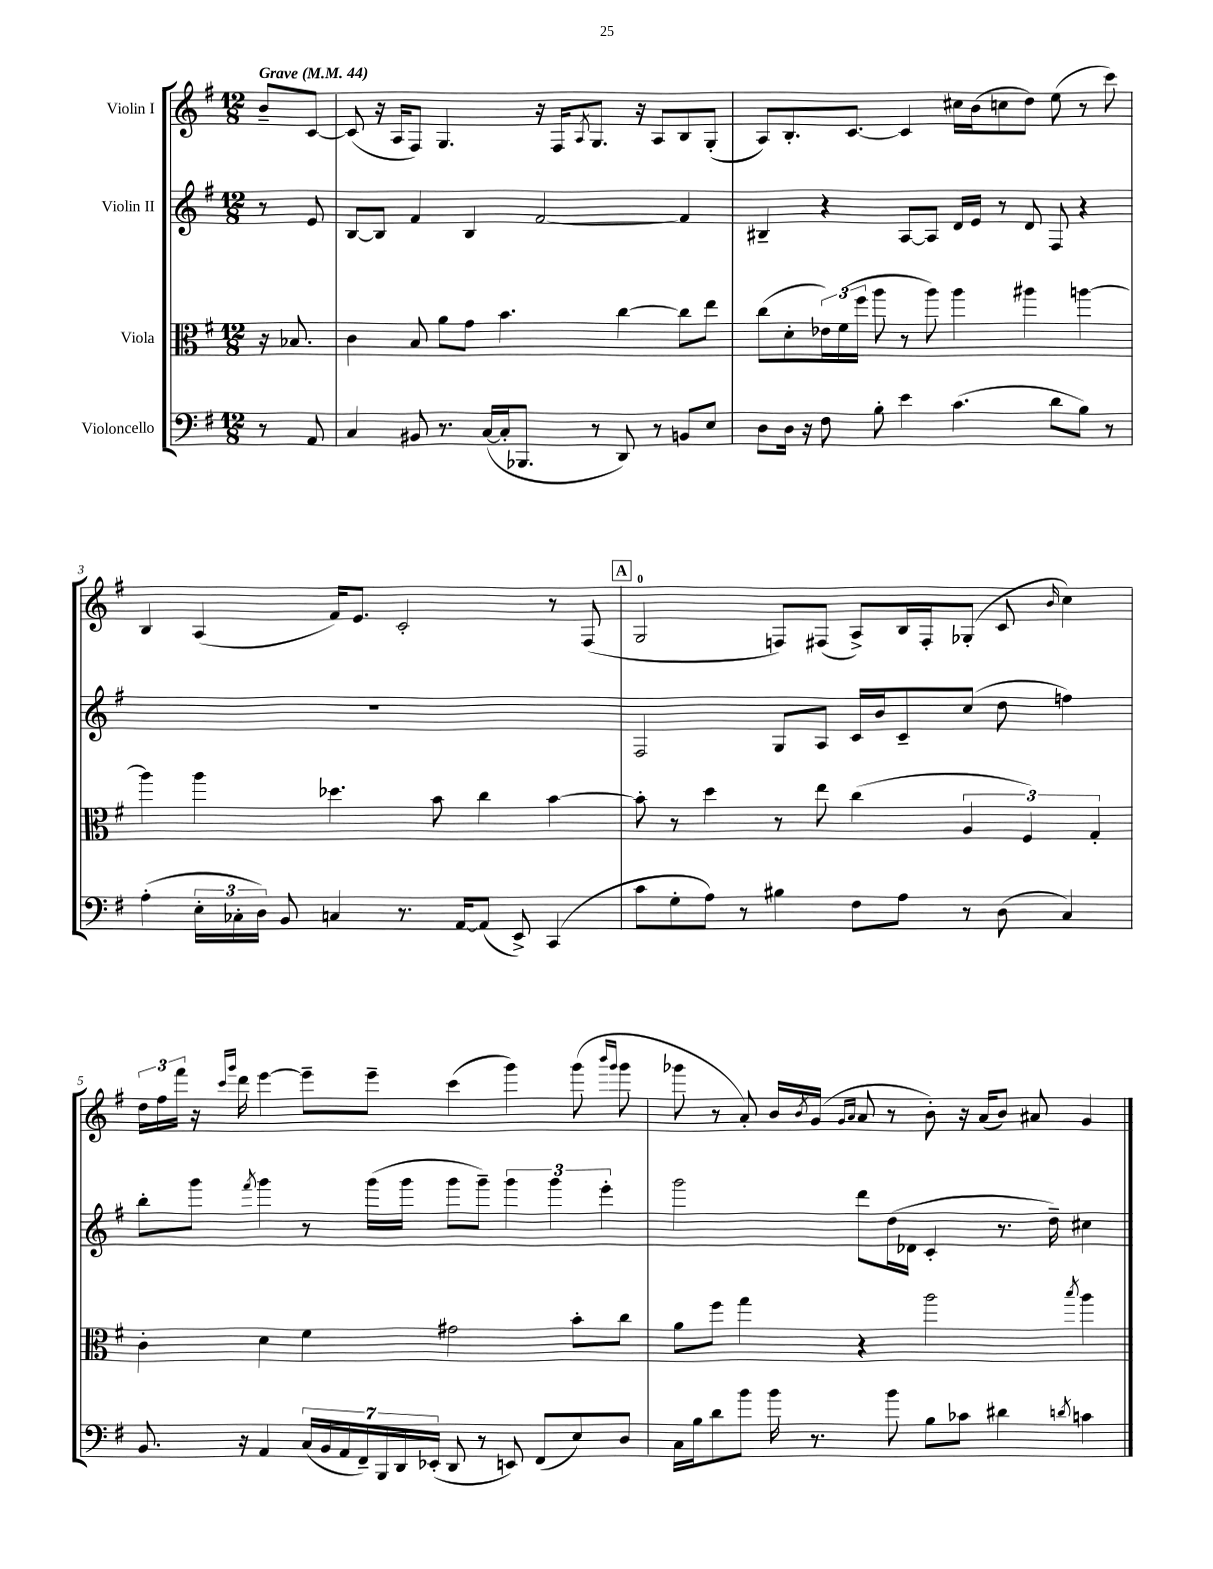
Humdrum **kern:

**kern	**kern	**kern	**kern
*staff4	*staff3	*staff2	*staff1
*clefF4	*clefC3	*clefG2	*clefG2
*k[f#]	*k[f#]	*k[f#]	*k[f#]
*M12/8	*M12/8	*M12/8	*M12/8
*MM44	*MM44	*MM44	*MM44
8r	16r	8r	8b~/L
.	8.B-/	.	.
8AA/	.	8e/	[8c/J
=	=	=	=
4C/	4c\	[8B/L	(8c/]
.	.	8B/]J	16r
.	.	.	16A/LK
8BB#/	8B/	4f#/	8F#/J)
8.r	8a\L	.	4.G/
.	8g\J	4B/	.
([16C/LL	.	.	.
16C'/]J	4.b\	.	.
8.BBB-/J	.	.	.
.	.	[2f#/	16r
.	.	.	16F#/LK
.	.	.	8qA/
8r	.	.	8.G/J
8DD/)	[4cc\	.	.
.	.	.	16r
8r	.	.	8A/L
8BB/L	8cc\]L	4f#/]	8B/
8E/J	8ee\J	.	(8G'/J
=	=	=	=
8D\L	(8cc\L	4B#~/	8A/L)
16D\Jk	8d'\	.	8.B'/
16r	.	.	.
8F#\	24e-\L)	4r	.
.	(24f#\	.	.
.	.	.	[8.c/J
.	24ff#\JJ	.	.
8B'\	8aa\	.	.
4e\	8r	[8A/L	4c/]
.	8aa\)	8A/]J	.
(4.c\	4aa\	16d/LL	16cc#\LL
.	.	16e/JJ	(16b\J
.	.	8r	8cc\
.	4aa#\	8d/	8dd\J)
8d\L	.	8F#/	(8ee\
8B\J)	[4aa\	4r	8r
8r	.	.	8ccc\)
=	=	=	=
(4A'\	4aa\]	1.r	4B/
24E'\LL	4aa\	.	(4A/
24C-'\	.	.	.
24D\JJ)	.	.	.
8BB/	.	.	.
4C/	4.dd-\	.	16f#/LK)
.	.	.	8.e/J
8.r	.	.	2c'/
.	8b\	.	.
[16AA/LK	.	.	.
(8AA/]J	4cc\	.	.
8EE^/)	.	.	.
(4CC/	[4b\	.	8r
.	.	.	(8F#/
=	=	=	=
8c\L	8b'\]	2F#/	2G/
8G'\	8r	.	.
8A\J)	4dd\	.	.
8r	.	.	.
4B#\	8r	8G/L	8F/L)
.	8ee\	8A/J	(8F#/J
8F#\L	(4cc\	16c/LL	8A^/L)
.	.	16b/J	.
8A\J	.	8c~/	16B/L
.	.	.	16F#'/J
8r	6A/	(8cc/J	(8G-'/J
(8D\	.	8dd\	8c/
.	6F#/)	.	.
.	.	.	16qqb/
4C/)	.	4ff\)	4cc\)
.	6G'/	.	.
=	=	=	=
8.BB/	4c'\	8bb'\L	24dd\LL
.	.	.	24ff#\
.	.	.	24fff#\JJ
.	.	8ggg\J	16r
.	.	.	16qqccc/LL
.	.	.	16qqggg/JJ
16r	.	.	16ddd\
.	.	8qfff#/	.
4AA/	4d\	4ggg\	[4eee\
(28C/LL	4f#\	8r	8eee~\]L
28BB/	.	.	.
28AA/	.	.	.
28FF#~/)	.	.	.
.	.	(16ggg\LL	8eee~\J
28BBB/	.	.	.
28DD/	.	.	.
.	.	16ggg\JJ	.
(28EE-'/JJ	.	.	.
8DD/	2g#\	8ggg\L	(4ccc\
8r	.	8ggg~\J)	.
8EE/)	.	6ggg\	4ggg\)
(8FF#/L	.	.	.
.	.	6ggg\	.
8E/)	8b'\L	.	(8ggg\
.	.	6eee'\	.
.	.	.	16qqbbb/LL
.	.	.	16qqggg/JJ
8D/J	8cc\J	.	8ggg\
=	=	=	=
16C\LL	8a\L	2ggg\	8ggg-\
16B\J	.	.	.
8d\	8ff#\J	.	8r
8b\J	4gg\	.	8a'/)
16b\	.	.	16b/LL
.	.	.	8qb/
8.r	.	.	(16g/JJ
.	.	.	16qqg/LL
.	.	.	16qqa/JJ
.	4r	8ddd\L	8a/
8b\	.	(16dd\L	8r
.	.	16d-\JJ	.
8B\L	2aa\	4c'/	8b'\)
8c-\J	.	.	16r
.	.	.	(16a/LK
4d#\	.	8.r	8b/J)
.	.	.	8a#/
.	.	16dd~\)	.
8qd/	8qbb/	.	.
4c\	4aa\	4cc#\	4g/
==	==	==	==
*-	*-	*-	*-
